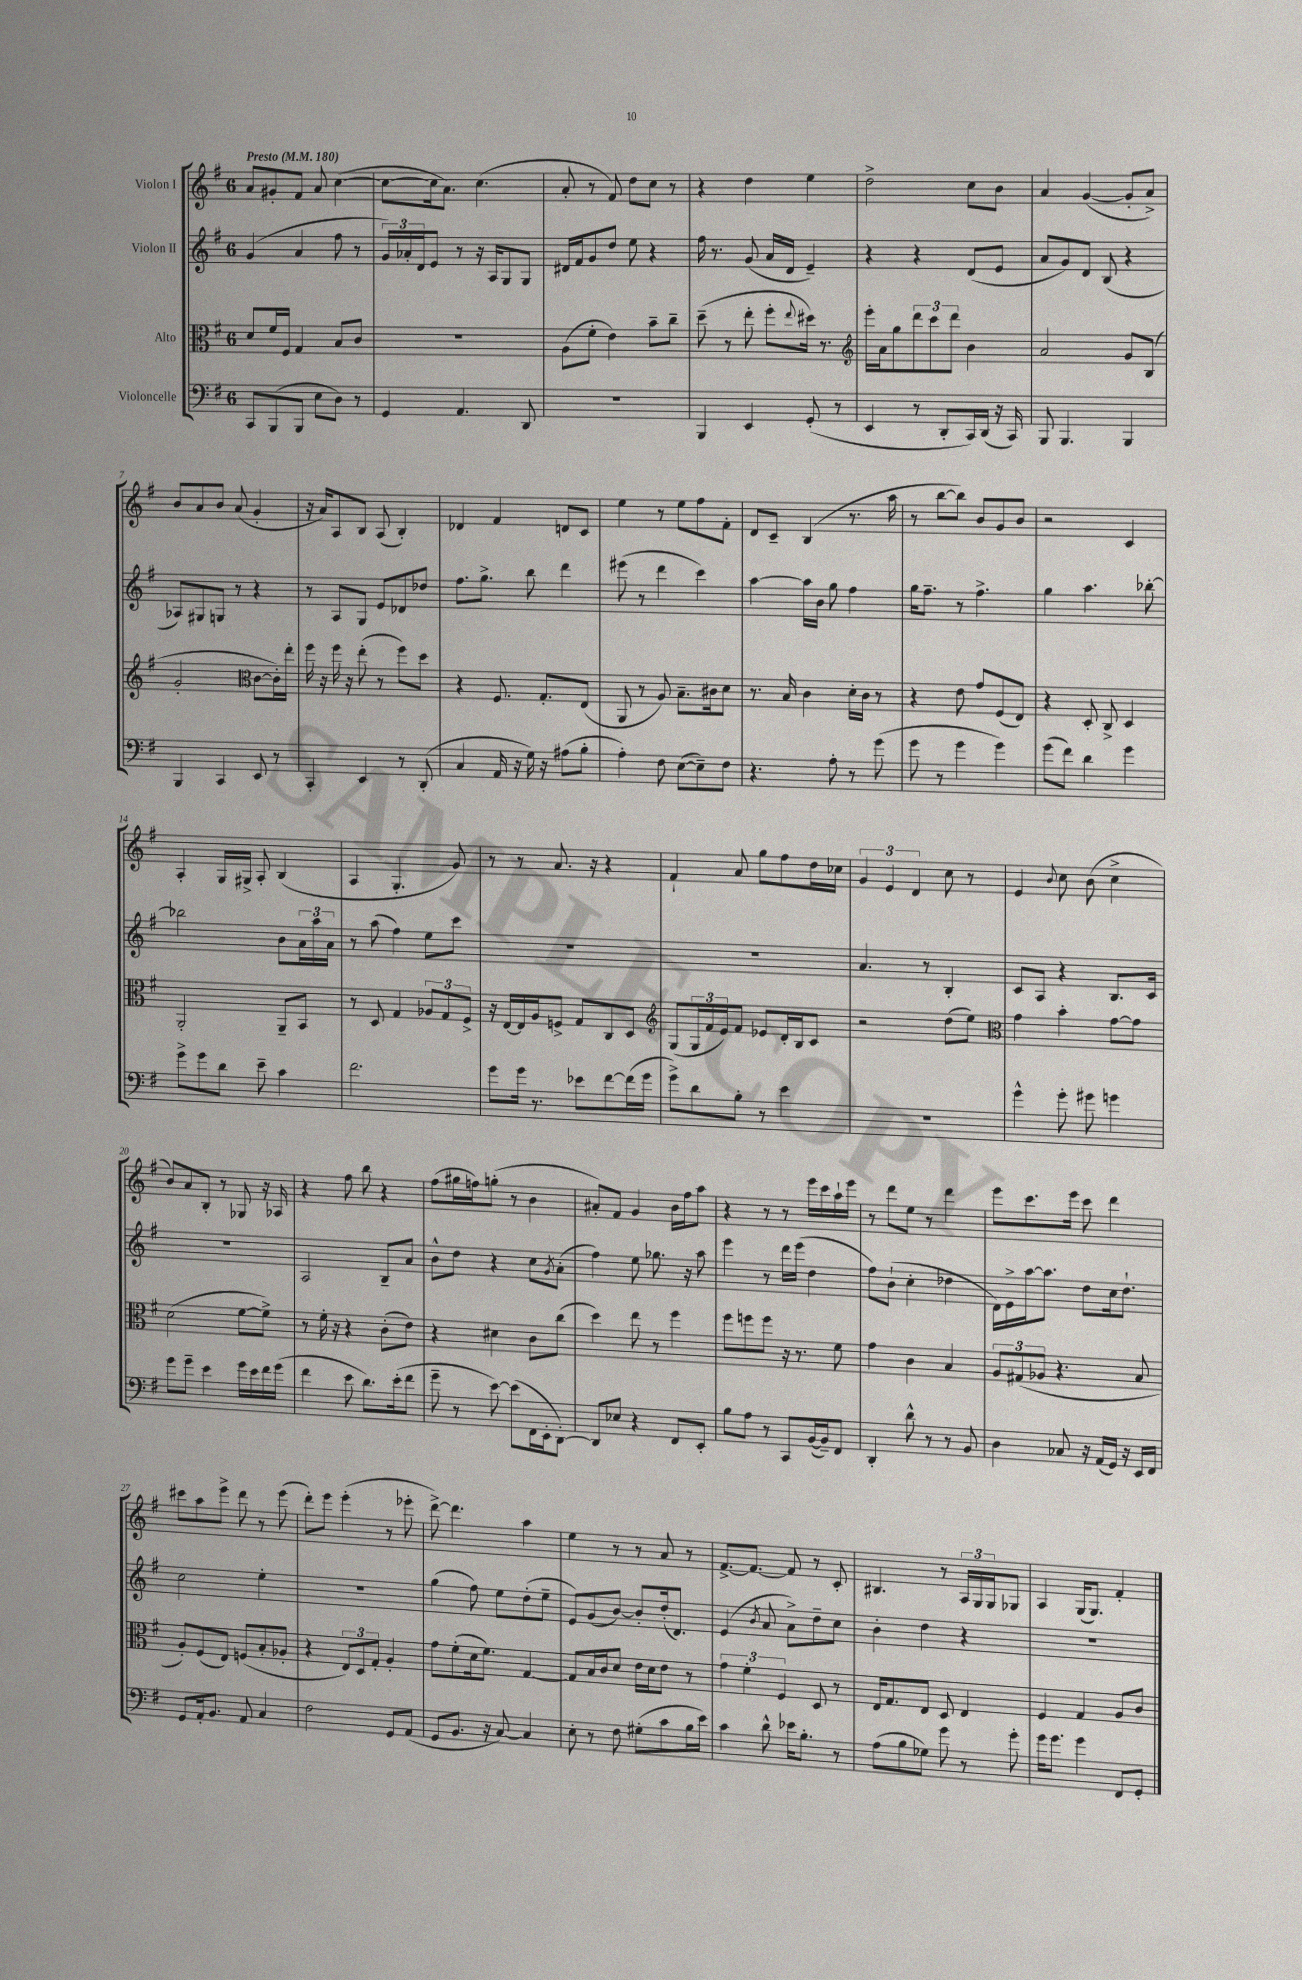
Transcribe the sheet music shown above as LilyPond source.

<<
\new StaffGroup <<
\new Staff = "s0" \with { instrumentName = "Violon I" } {
    \clef treble \key g \major \once \override Staff.TimeSignature.style = #'single-digit \time 6/8 \tempo "Presto" 4 = 180
    a'8 gis'8-. fis'8 a'8 c''4~( |
    c''8~ c''16 a'8.) c''4.( |
    a'8-. r8 fis'8) d''8 c''8 r8 |
    r4 d''4 e''4 |
    d''2-> c''8 b'8 |
    a'4 g'4~( g'8-. a'8->) |
    b'8 a'8 b'8 a'8( g'4-. |
    r16 a'16) a8 b8 a8( b4-.) |
    des'4 fis'4 d'8 c'8 |
    e''4 r8 e''8 fis''8 fis'8-. |
    d'8 c'8-- b4( r8. a''16 |
    r8 b''8~ b''8) b'8 g'8 b'8 |
    r2 c'4 |
    a4-. g16 gis16-> a8-. b4( |
    a4 g4.-. g'8) |
    r8 r8 a'8. r16 r4 |
    fis'4-! a'8 g''8 fis''8 d''16 ces''16 |
    \tuplet 3/2 { g'4 e'4 d'4 } c''8 r8 |
    e'4 \appoggiatura { b'8 } c''8 b'8( c''4-> |
    b'8) a'8 b8-. r8 ges8 r16 aes16 |
    r4 fis''8 b''8 r4 |
    fis''8( gis''16 f''16) g''8-.( r8 b'4 |
    ais'8-.) fis'8 g'4 b'16 fis''16 a''8 |
    r4 r8 r8 e'''16 c'''16 a''16-! e'''16 |
    r8 d'''8 e''8 r8 d'''4 |
    e'''8 c'''8. e'''16 c'''8 d'''4 |
    cis'''8 a''8 e'''8-> d'''8 r8 e'''8( |
    d'''8-.) e'''8 e'''4-.( r8 ees'''8-. |
    d'''8~->) d'''4. a''4 |
    e''4 r8 r8 a'8 r8 |
    fis'8.~-> fis'8.~ fis'8 r8 c'8-. |
    bis4. r8 \tuplet 3/2 { a16 g16 g16 } ges8 |
    a4 g16( g8.) fis'4-. \bar "|." |
}
\new Staff = "s1" \with { instrumentName = "Violon II" } {
    \clef treble \key g \major \once \override Staff.TimeSignature.style = #'single-digit \time 6/8
    g'4( a'4 fis''8 r8 |
    \tuplet 3/2 { g'16) aes'16-. d'16 } e'8 r8 r16 a16 g8 g8 |
    dis'16 fis'16 g'8 d''8 e''8 r4 |
    fis''16 r8. g'8( a'16 d'16 e'4--) |
    r4 r4 d'8( e'8 |
    a'8 g'8) d'8 b8( r4 |
    aes8) gis8 g8 r8 r4 |
    r8 a8 g8 e'8 des'8 des''8 |
    fis''8. g''8.-> b''8 d'''4 |
    eis'''8( r8 d'''4 c'''4) |
    a''4~ a''16 b'16 g''8 fis''4 |
    g''16 fis''8.-- r8 fis''4.-> |
    g''4 a''4. bes''8~-. |
    bes''2 b'8 \tuplet 3/2 { a'16 a''16 a'16 } |
    r8 a''8( fis''4) e''8 c'''8 |
    R2. |
    R2. |
    a'4. r8 b4-. |
    c'8 a8 r4 b8. c'16 |
    R2. |
    a2 b8-- a'8 |
    b'8-^ d''8 r4 c''8 \acciaccatura { g'8 } a'8-.( |
    fis''4) e''8 ges''8. r16 a''8 |
    e'''4 r8 d'''16 e'''16( d''4 |
    fis''8) b'8-!( c''4-. des''4 |
    d'16) e'16-> a''16~ a''8. d''8 c''16 d''8.-! |
    c''2 e''4-. |
    R2. |
    g''4( fis''8) e''8 d''8-.( e''8-- |
    e'8) g'8( b'8~) b'8-. d''16-.( d'8.) |
    e'4( \acciaccatura { b'8 } a'8 a'8->) d''8-- c''8 |
    b'4-. d''4 r4 |
    R2. \bar "|." |
}
\new Staff = "s2" \with { instrumentName = "Alto" } {
    \clef alto \key g \major \once \override Staff.TimeSignature.style = #'single-digit \time 6/8
    d'8 fis'16 fis16 g4 b8 c'8 |
    R2. |
    a8( fis'8-. e'4) b'8-- c''8-- |
    d''8--( r8 e''8-. fis''8-. \appoggiatura { e''8 } dis''16) r8. |
    \clef treble e'''16-. a'16 g''8 \tuplet 3/2 { d'''8 c'''8 d'''8 } b'4 |
    a'2 g'8 b8( |
    g'2-. \clef alto c'8~ c'16-.) e''16-. |
    fis''16 r16 fis''16 r16 e''8-.( r8 fis''8) d''8 |
    r4 fis8. g8.-. e8( |
    a,8 r8 a8) b8.-- cis'16 d'8 |
    r8. b16 c'4 d'16-. c'16 r8 |
    r4 e'8 g'8 fis8( e8) |
    r4 d8-. c8-> d4 |
    a,2-. a,8-- b,8 |
    r8 d8 g4 \tuplet 3/2 { aes8 g8 fis8-> } |
    r16 e16~ e16 a16 f8-> g8 c8 d8 |
    \clef treble g8( \tuplet 3/2 { g16 fis'16 e'16) } fis'8 ees'8 d'16-. b16 c'8 |
    r2 d''8( e''8) |
    \clef alto g'4 b'4-. g'8~ g'8 |
    d'2( fis'8~ fis'8->) |
    r8 fis'16-. r16 r4 c'8-.( e'8) |
    r4 dis'4 c'8 c''8( |
    d''4) e''8 r8 fis''4 |
    fis''8 f''8 f''8 r16 r8. fis'8 |
    g'4 c'4 b4 |
    \tuplet 3/2 { a8 gis8( aes8 } r4. b8 |
    a8-.) fis8( e8) f8( b8-. aes8-. |
    r4 \tuplet 3/2 { e8) d8 g8-. } a4-. |
    g'8 fis'8-.( d'16 fis'8.) g4~ |
    g8 b16 c'16 d'8 e'16 d'16 e'8 r8 |
    \tuplet 3/2 { g'4 fis'4-. fis4 } d8 r8 |
    e16 g8. e8 d8 e4 |
    fis4 g4 a8 c'8 \bar "|." |
}
\new Staff = "s3" \with { instrumentName = "Violoncelle" } {
    \clef bass \key g \major \once \override Staff.TimeSignature.style = #'single-digit \time 6/8
    c,8 b,,8( b,,8 e8 d8) r8 |
    g,4 a,4. d,8 |
    R2. |
    b,,4 e,4 g,8-.( r8 |
    e,4 r8 d,8-. c,16) d,16( r16 c,16) |
    b,,8 b,,4. b,,4 |
    b,,4 c,4 e,8 r8 |
    c,4-. e,4 r8 d,8-.( |
    c4 a,16 r16 g16) r16 ais8( b8-. |
    a4-.) fis8 e8~( e8--) fis8 |
    r4. a8-. r8 g'8( |
    g'8 r8 g'4 g'4) |
    g'8( fis'8) d'4 g'4 |
    g'8-> g'8 d'8 e'8-- c'4 |
    fis'2. |
    g'8 g'16 r8. ees'8 fis'8~ fis'16( g'16 |
    g'8->) d'8 b8-. r8 e'4 |
    R2. |
    g'4-^ g'8-. gis'8 g'4 |
    g'8 g'8-- e'4 g'16 e'16 fis'16 g'16( |
    fis'4 e'8 d'8.) e'16-.( fis'8 |
    g'8-- r8 e'8~) e'8( fis,16 e,16-. d,8~-.) |
    d,8 ees8 r4 fis,8 e,8-. |
    b8 a8 r8 c,8 b,16~( b,16--) fis,8 |
    d,4-. d'8-^ r8 r8 b,8 |
    d4 ces8 r16 a,16( g,16) r16 e,16 fis,16 |
    g,8 a,16-. b,8. a,8 c4 |
    fis2 g,8 a,8( |
    g,8 b,8. r16 c8~) c4 |
    e8-. r8 fis8 gis8-.( c'8 b16 e'16) |
    c'4 d'8-^ ees'16 b8.-. r8 |
    a8( b8 ges8) g'8 r8 g'8-. |
    g'16 g'8. g'4 fis,8 g,8-. \bar "|." |
}
>>
>>
